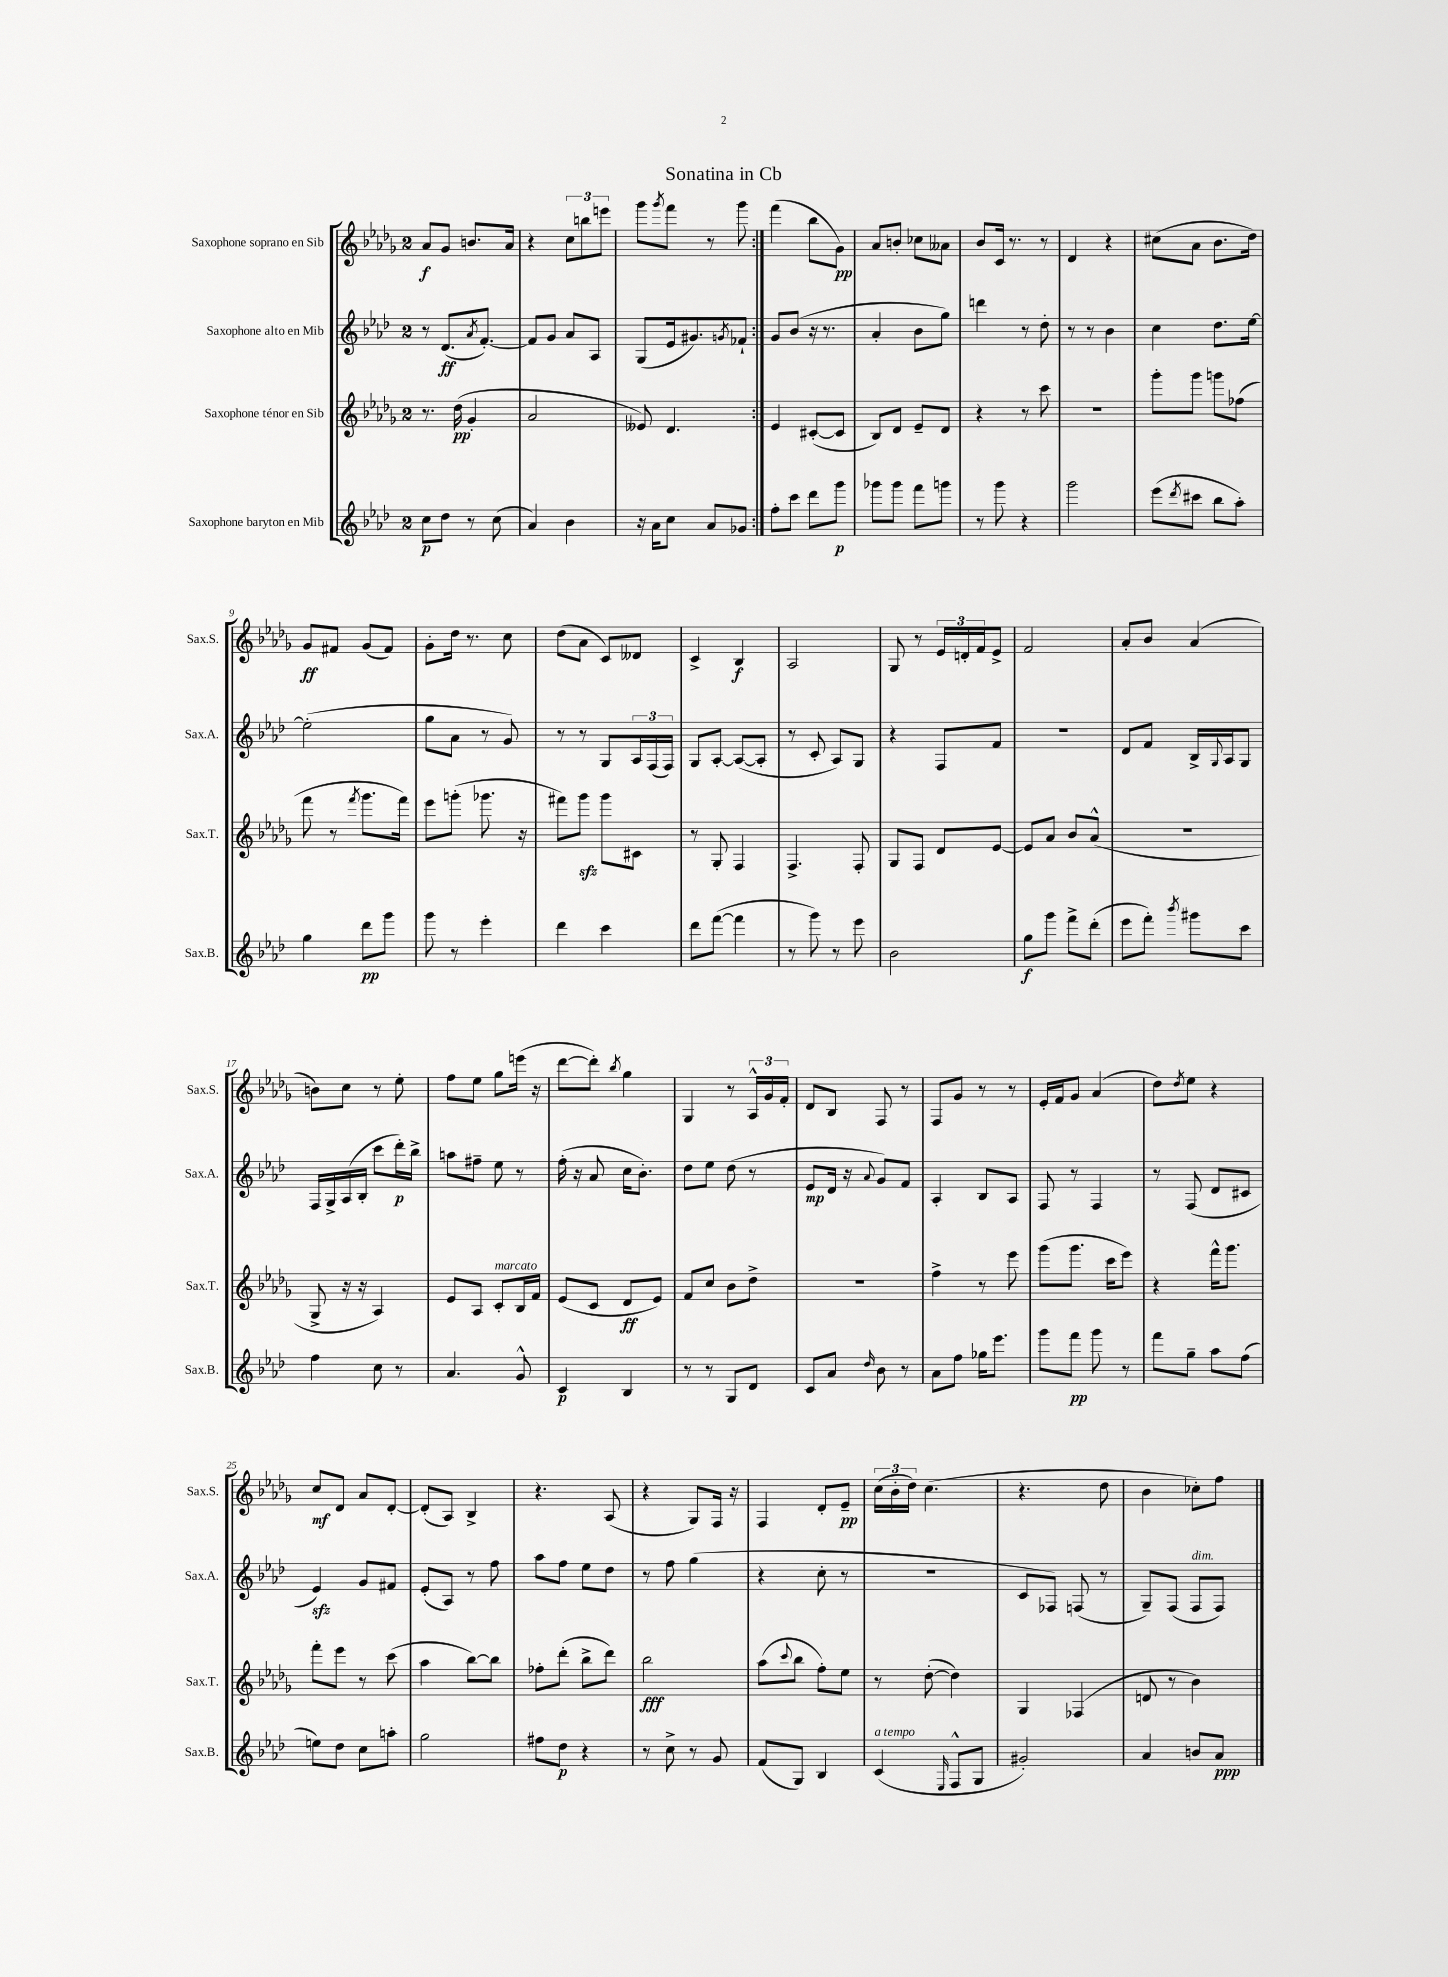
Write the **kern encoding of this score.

**kern	**dynam	**kern	**dynam	**kern	**dynam	**kern	**dynam
*part4	*part4	*part3	*part3	*part2	*part2	*part1	*part1
*staff4	*staff4	*staff3	*staff3	*staff2	*staff2	*staff1	*staff1
*I"Saxophone baryton en Mib	*	*I"Saxophone ténor en Sib	*	*I"Saxophone alto en Mib	*	*I"Saxophone soprano en Sib	*
*I'Sax.B.	*	*I'Sax.T.	*	*I'Sax.A.	*	*I'Sax.S.	*
*clefG2	*	*clefG2	*	*clefG2	*	*clefG2	*
*k[b-e-a-d-]	*	*k[b-e-a-d-g-]	*	*k[b-e-a-d-]	*	*k[b-e-a-d-g-]	*
*M2/4	*	*M2/4	*	*M2/4	*	*M2/4	*
=1	=1	=1	=1	=1	=1	=1	=1
8cc\L	p	8.r	.	8r	.	8a-/L	f
8dd-\J	.	.	.	(8.d-/L	ff	8g-/J	.
.	.	(16dd-\	pp	.	.	.	.
8r	.	4g-'/	.	.	.	8.bn/L	.
.	.	.	.	8qa-/	.	.	.
.	.	.	.	[8.f'/J)	.	.	.
(8cc\	.	.	.	.	.	.	.
.	.	.	.	.	.	16a-/Jk	.
=2	=2	=2	=2	=2	=2	=2	=2
4a-/)	.	2a-/	.	8f/L]	.	4r	.
.	.	.	.	8g/J	.	.	.
4b-\	.	.	.	8a-/L	.	12cc\L	.
.	.	.	.	.	.	12bbn\	.
.	.	.	.	8A-/J	.	.	.
.	.	.	.	.	.	12eeen\J	.
=3	=3	=3	=3	=3	=3	=3	=3
16r	.	8e--X/)	.	(8G/L	.	8ggg-\L	.
16a-\KL	.	.	.	.	.	.	.
.	.	.	.	.	.	8qggg-/	.
8cc\J	.	4.d-/	.	16e-/k	.	8fff\J	.
.	.	.	.	8.g#X/)	.	.	.
8a-/L	.	.	.	.	.	8r	.
.	.	.	.	8qgn/	.	.	.
8g-X/J	.	.	.	8f-X`/J	.	8ggg-\	.
=4:|!	=4:|!	=4:|!	=4:|!	=4:|!	=4:|!	=4:|!	=4:|!
8ff'\L	.	4e-/	.	8g/L	.	(4fff\	.
8ccc\J	.	.	.	(8b-/J	.	.	.
8ddd-\L	.	([8c#X'/L	.	16r	.	8bb-\L	.
.	.	.	.	8.r	.	.	.
8ggg\J	p	8c#/J]	.	.	.	8g-\J)	pp
=5	=5	=5	=5	=5	=5	=5	=5
8ggg-X\L	.	8B-/L)	.	4a-'/	.	8a-/L	.
8ggg-\J	.	8d-/J	.	.	.	8bn'/J	.
8fff\L	.	8e-~/L	.	8b-\L	.	8cc-X\L	.
8gggn\J	.	8d-/J	.	8gg\J)	.	8a--X\J	.
=6	=6	=6	=6	=6	=6	=6	=6
8r	.	4r	.	4dddn\	.	8b-/L	.
8ggg\	.	.	.	.	.	16c/Jk	.
.	.	.	.	.	.	8.r	.
4r	.	8r	.	8r	.	.	.
.	.	8ccc\	.	8dd-'\	.	8r	.
=7	=7	=7	=7	=7	=7	=7	=7
2ggg\	.	2r	.	8r	.	4d-/	.
.	.	.	.	8r	.	.	.
.	.	.	.	4b-\	.	4r	.
=8	=8	=8	=8	=8	=8	=8	=8
(8eee-\L	.	8ggg-'\L	.	4cc\	.	(8cc#X\L	.
8qddd-/	.	.	.	.	.	.	.
8ccc#X\J	.	8ggg-\J	.	.	.	8a-\J	.
8bb-\L	.	8gggn\L	.	8.dd-\L	.	8.b-\L	.
8aa-'\J)	.	(8ff-X\J	.	.	.	.	.
.	.	.	.	[16ee-\Jk	.	16dd-\Jk)	.
!!LO:LB:g=z
=9	=9	=9	=9	=9	=9	=9	=9
4gg\	.	8fff\	.	(2ee-'\]	.	8g-/L	ff
.	.	8r	.	.	.	8f#X/J	.
.	.	8qfff/	.	.	.	.	.
8ddd-\L	pp	8.ggg-\L	.	.	.	(8g-/L	.
8ggg\J	.	.	.	.	.	8f#/J)	.
.	.	16fff\Jk)	.	.	.	.	.
=10	=10	=10	=10	=10	=10	=10	=10
8ggg\	.	8eee-\L	.	8gg\L	.	8g-'\L	.
8r	.	(8gggn'\J	.	8a-\J	.	16dd-\Jk	.
.	.	.	.	.	.	8.r	.
4eee-'\	.	8.ggg-X\	.	8r	.	.	.
.	.	.	.	8g/)	.	8cc\	.
.	.	16r	.	.	.	.	.
=11	=11	=11	=11	=11	=11	=11	=11
4ddd-\	.	8fff#X\L)	.	8r	.	(8dd-\L	.
.	.	8ggg-zz\J	.	8r	.	8a-\J	.
4ccc\	.	8ggg-\L	.	8G/L	.	8c/L)	.
.	.	8c#X\J	.	24A-/L	.	8d--X/J	.
.	.	.	.	(24F/	.	.	.
.	.	.	.	24F/JJ)	.	.	.
=12	=12	=12	=12	=12	=12	=12	=12
8ddd-\L	.	8r	.	8G/L	.	4c^/	.
([8fff\J	.	8G-'/	.	[8A-'/J	.	.	.
4fff\]	.	4F/	.	(8A-/L_	.	4B-/	f
.	.	.	.	8A-'/J]	.	.	.
=13	=13	=13	=13	=13	=13	=13	=13
8r	.	4.F^/	.	8r	.	2A-/	.
8ggg\)	.	.	.	8c'/	.	.	.
8r	.	.	.	8A-/L)	.	.	.
8eee-\	.	8F'/	.	8G/J	.	.	.
=14	=14	=14	=14	=14	=14	=14	=14
2b-\	.	8G-/L	.	4r	.	8G-/	.
.	.	8F/J	.	.	.	8r	.
.	.	8d-/L	.	8F/L	.	24e-/LL	.
.	.	.	.	.	.	24dn'/	.
.	.	.	.	.	.	24f/J	.
.	.	[8e-/J	.	8f/J	.	8e-^/J	.
=15	=15	=15	=15	=15	=15	=15	=15
8gg\L	f	8e-/L]	.	2r	.	2f/	.
8ggg\J	.	8a-/J	.	.	.	.	.
8fff^\L	.	8b-/L	.	.	.	.	.
(8ddd-'\J	.	(8a-^^/J	.	.	.	.	.
=16	=16	=16	=16	=16	=16	=16	=16
8eee-\L	.	2r	.	8d-/L	.	8a-'/L	.
8fff'\J)	.	.	.	8f/J	.	8b-/J	.
8qbbb-/	.	.	.	.	.	.	.
8ggg#X\L	.	.	.	16B-^/LL	.	(4a-/	.
.	.	.	.	8qqG/	.	.	.
.	.	.	.	16A-/J	.	.	.
8ccc\J	.	.	.	8G/J	.	.	.
!!LO:LB:g=z
=17	=17	=17	=17	=17	=17	=17	=17
4ff\	.	8G-^/	.	16F/LL	.	8bn\L)	.
.	.	.	.	16G^/	.	.	.
.	.	16r	.	(16A-/	.	8cc\J	.
.	.	16r	.	16B-'/JJ	.	.	.
8cc\	.	4A-/)	.	8ccc\L	.	8r	.
8r	.	.	.	16ddd-'\L)	p	8ee-'\	.
.	.	.	.	16bb-^\JJ	.	.	.
=18	=18	=18	=18	=18	=18	=18	=18
4.a-/	.	8e-/L	.	8aan\L	.	8ff\L	.
.	.	8A-/J	.	8ff#X~\J	.	8ee-\J	.
!	!	!LO:TX:a:i:t=marcato	!	!	!	!	!
.	.	8c'/L	.	8ee-\	.	8gg-\L	.
8g^^/	.	16B-/L	.	8r	.	(16eeen\Jk	.
.	.	16f/JJ	.	.	.	16r	.
=19	=19	=19	=19	=19	=19	=19	=19
4c/	p	(8e-/L	.	(16ff'\	.	[8ddd-\L	.
.	.	.	.	16r	.	.	.
.	.	8c/J	.	8a-/	.	8ddd-'\J])	.
.	.	.	.	.	.	8qbb-/	.
4B-/	.	8d-/L	ff	16cc\KL	.	4gg-\	.
.	.	.	.	8.b-'\J)	.	.	.
.	.	8e-/J)	.	.	.	.	.
=20	=20	=20	=20	=20	=20	=20	=20
8r	.	8f/L	.	8dd-\L	.	4G-/	.
8r	.	8cc/J	.	8ee-\J	.	.	.
8G/L	.	8b-\L	.	(8dd-\	.	8r	.
8d-/J	.	8dd-^\J	.	8r	.	24A-^^/LL	.
.	.	.	.	.	.	24g-/	.
.	.	.	.	.	.	24f'/JJ	.
=21	=21	=21	=21	=21	=21	=21	=21
8c/L	.	2r	.	8e-/L	mp	8d-/L	.
8a-/J	.	.	.	16d-/Jk	.	8B-/J	.
.	.	.	.	16r	.	.	.
16qqdd-/	.	.	.	8qqa-/	.	.	.
8b-\	.	.	.	8g/L)	.	8F/	.
8r	.	.	.	8f/J	.	8r	.
=22	=22	=22	=22	=22	=22	=22	=22
8a-\L	.	4ff^\	.	4A-'/	.	8F/L	.
8ff\J	.	.	.	.	.	8g-/J	.
16gg-X\KL	.	8r	.	8B-/L	.	8r	.
8.eee-\J	.	.	.	.	.	.	.
.	.	8eee-\	.	8A-/J	.	8r	.
=23	=23	=23	=23	=23	=23	=23	=23
8ggg\L	.	(8ggg-\L	.	8F/	.	16e-'/LL	.
.	.	.	.	.	.	16f/J	.
8fff\J	pp	8.ggg-\J	.	8r	.	8g-/J	.
8ggg\	.	.	.	4F/	.	(4a-/	.
.	.	16ccc\KL	.	.	.	.	.
8r	.	8eee-\J)	.	.	.	.	.
=24	=24	=24	=24	=24	=24	=24	=24
8fff\L	.	4r	.	8r	.	8dd-\L)	.
.	.	.	.	.	.	8qdd-/	.
8gg~\J	.	.	.	(8F/	.	8ee-\J	.
8aa-\L	.	16fff^^\KL	.	8d-/L	.	4r	.
.	.	8.ggg-\J	.	.	.	.	.
(8ff\J	.	.	.	8c#X/J	.	.	.
!!LO:LB:g=z
=25	=25	=25	=25	=25	=25	=25	=25
8een\L)	.	8fff'\L	.	4e-zz/)	.	8cc/L	mf
8dd-\J	.	8eee-\J	.	.	.	8d-/J	.
8cc\L	.	8r	.	8g/L	.	8a-/L	.
8aan'\J	.	(8ccc\	.	8f#X/J	.	[8d-'/J	.
=26	=26	=26	=26	=26	=26	=26	=26
2gg\	.	4aa-\	.	(8e-'/L	.	(8d-'/L]	.
.	.	.	.	8A-/J)	.	8A-/J)	.
.	.	[8bb-\L)	.	8r	.	4B-^/	.
.	.	8bb-\J]	.	8ff\	.	.	.
=27	=27	=27	=27	=27	=27	=27	=27
8ff#X\L	.	8ff-X'\L	.	8aa-\L	.	4.r	.
8dd-\J	p	(8ddd-'\J	.	8ff\J	.	.	.
4r	.	8bb-^\L	.	8ee-\L	.	.	.
.	.	8ddd-\J)	.	8dd-\J	.	(8A-/	.
=28	=28	=28	=28	=28	=28	=28	=28
8r	.	2bb-\	fff	8r	.	4r	.
8cc^\	.	.	.	8ff\	.	.	.
8r	.	.	.	(4gg\	.	8G-/L)	.
8g/	.	.	.	.	.	16F/Jk	.
.	.	.	.	.	.	16r	.
=29	=29	=29	=29	=29	=29	=29	=29
(8f/L	.	(8aa-\L	.	4r	.	4F/	.
.	.	8qqccc/	.	.	.	.	.
8G/J)	.	8bb-\J	.	.	.	.	.
4B-/	.	8ff'\L)	.	8cc'\	.	8d-'/L	.
.	.	8ee-\J	.	8r	.	8e-~/J	pp
=30	=30	=30	=30	=30	=30	=30	=30
!LO:TX:a:i:t=a tempo	!	!	!	!	!	!	!
(4c/	.	8r	.	2r	.	(24cc\LL	.
.	.	.	.	.	.	24b-'\	.
.	.	.	.	.	.	24dd-\JJ)	.
.	.	([8dd-'\	.	.	.	(4.cc\	.
16qqE-/	.	.	.	.	.	.	.
8F^^/L	.	4dd-\])	.	.	.	.	.
8G/J	.	.	.	.	.	.	.
=31	=31	=31	=31	=31	=31	=31	=31
2g#X'/)	.	4G-/	.	8c/L	.	4.r	.
.	.	.	.	8F-X/J)	.	.	.
.	.	(4F-X/	.	(8Fn/	.	.	.
.	.	.	.	8r	.	8dd-\	.
=32	=32	=32	=32	=32	=32	=32	=32
4a-/	.	8dn/	.	8G~/L)	.	4b-\	.
.	.	8r	.	(8F/J	.	.	.
!	!	!	!	!LO:TX:a:i:t=dim.	!	!	!
8bn/L	.	4b-\)	.	8F/L	.	8cc-X'\L)	.
8a-/J	ppp	.	.	8F/J)	.	8ff\J	.
==	==	==	==	==	==	==	==
*-	*-	*-	*-	*-	*-	*-	*-
